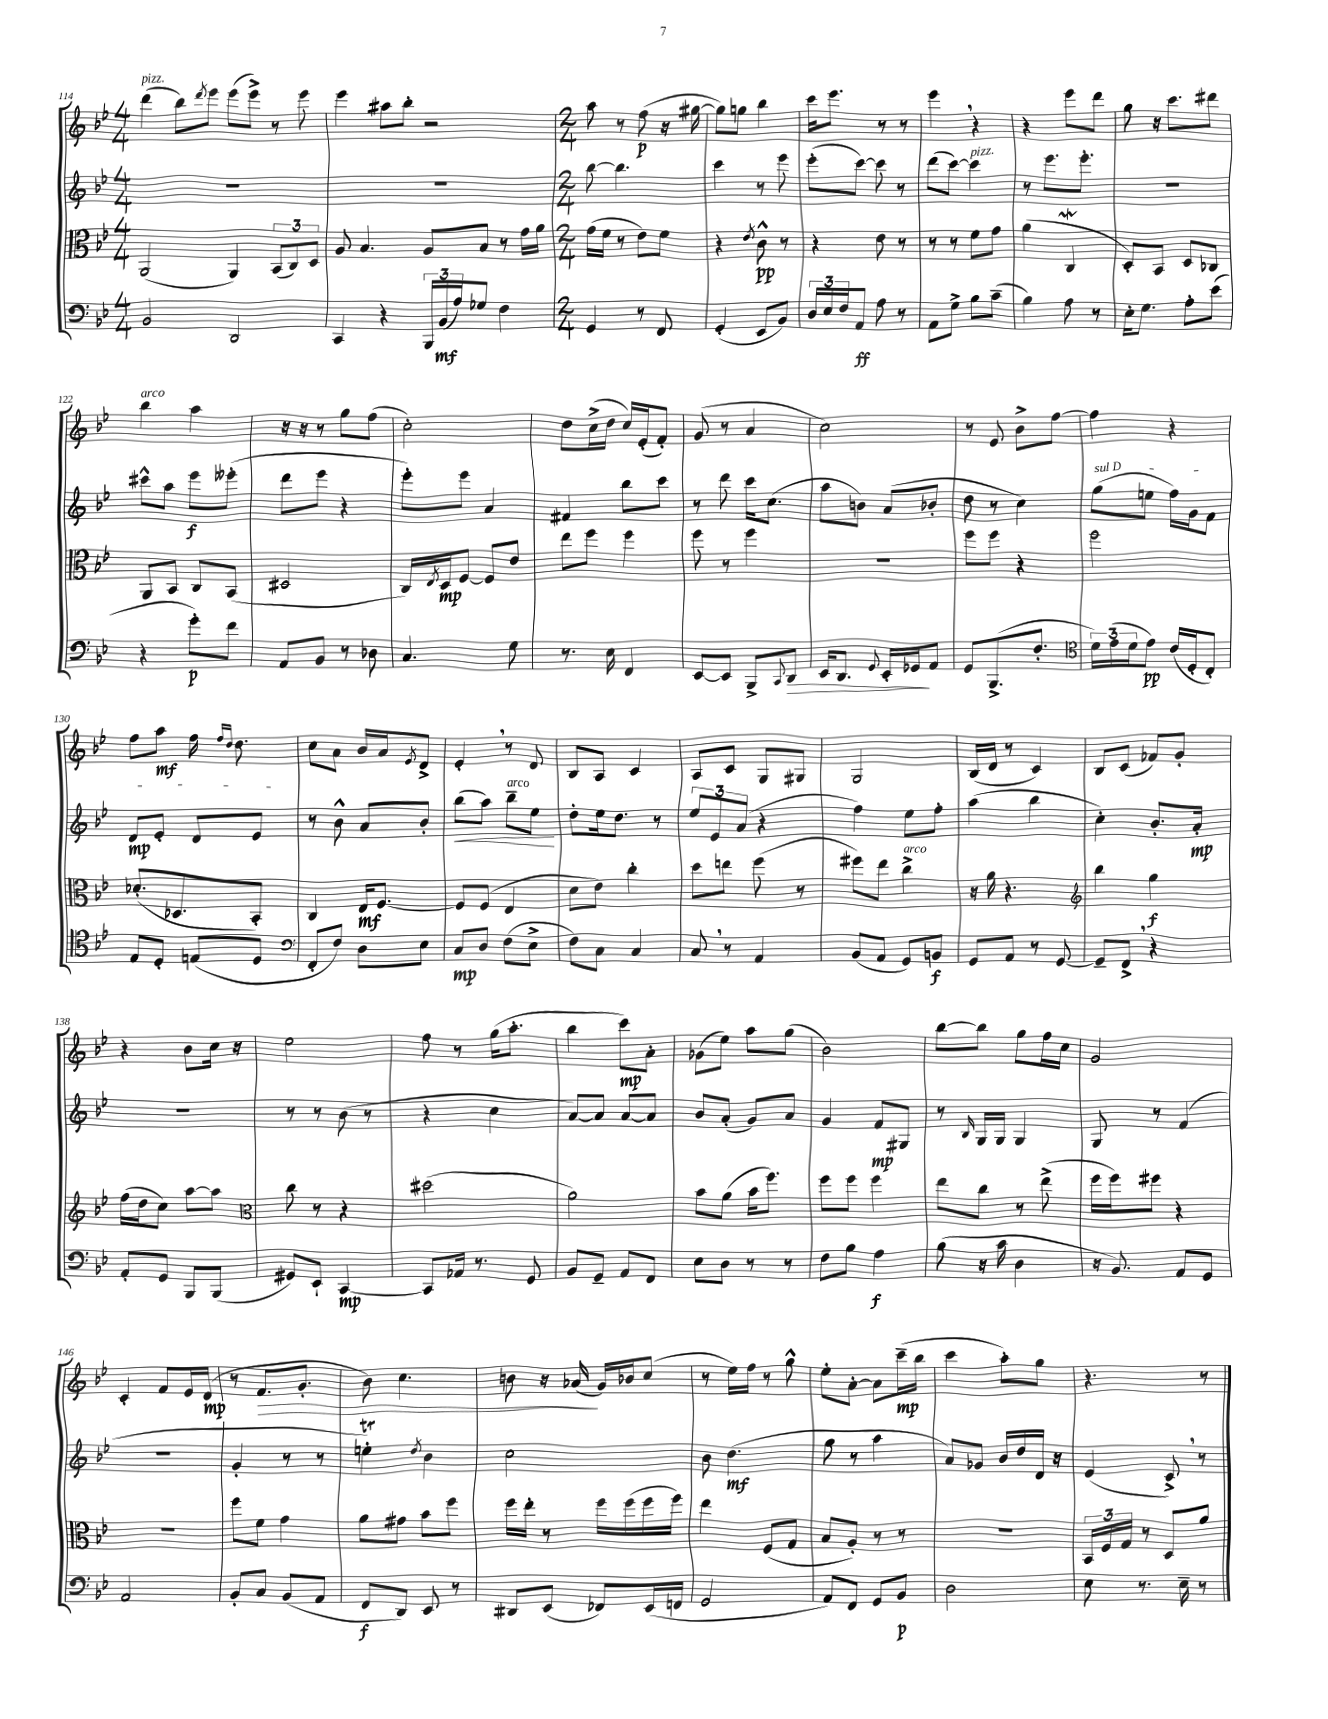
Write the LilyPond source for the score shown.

<<
\new StaffGroup <<
\new Staff = "s0" {
    \clef treble \key bes \major \numericTimeSignature \time 4/4
    d'''4^\markup { \italic "pizz." }( bes''8) \acciaccatura { d'''8 } ees'''8 ees'''8( ees'''8->) r8 ees'''8 |
    ees'''4 ais''8 bes''8-. r2 |
    \numericTimeSignature \time 2/4 a''8 r8 f''8\p( r16 gis''16~ |
    gis''8) g''8 bes''4 |
    c'''16 ees'''8. r8 r8 |
    ees'''4 \breathe r4 |
    r4 ees'''8 d'''8 |
    g''8 r16 c'''8. dis'''8 |
    bes''4^\markup { \italic "arco" } a''4 |
    r16 r16 r8 g''8 f''8( |
    c''2-.) |
    d''8 c''16->( d''16 c''16) ees'16-.( f'8-.) |
    g'8( r8 a'4 |
    c''2) |
    r8 ees'8 bes'8-> f''8~ |
    f''4 r4 |
    f''8 a''8\mf f''16 \grace { f''16 d''16 } d''8. |
    c''8 a'8 bes'16 a'16 \acciaccatura { ees'8 } d'8-> |
    ees'4-. \breathe r8 d'8 |
    bes8 a8 c'4 |
    a8 c'8 g8 gis8 |
    g2 |
    bes16( d'16 r8 c'4) |
    bes8 c'8( fes'8) g'8-. |
    r4 bes'8 c''16 r16 |
    ees''2 |
    f''8 r8 g''16( a''8.-. |
    bes''4 c'''8\mp) a'8-. |
    ges'8( ees''8) a''8 g''8( |
    bes'2) |
    bes''8~ bes''8 g''8 f''16 c''16 |
    g'2 |
    c'4-. f'8 ees'16 d'16\mp( |
    r8 f'8.\> g'8.-. |
    bes'8) c''4. |
    b'8 r16 aes'16\!( g'16) bes'16 c''8( |
    r8 ees''16) f''16 r8 g''8-^ |
    ees''8-. a'8~-. a'8 c'''16--\mp( bes''16 |
    c'''4 a''8-.) g''8 |
    r4. r8 \bar "|." |
}
\new Staff = "s1" {
    \clef treble \key bes \major \numericTimeSignature \time 4/4
    R1 |
    R1 |
    \numericTimeSignature \time 2/4 bes''8~ bes''4. |
    c'''4 r8 ees'''8 |
    ees'''8-.( c'''8~) c'''8 r8 |
    d'''8( c'''8~) c'''4^\markup { \italic "pizz." } |
    r8 ees'''8. ees'''8.-. |
    R2 |
    cis'''8-^ a''8 ees'''8\f eeses'''8-.( |
    d'''8 ees'''8 r4 |
    ees'''8-.) ees'''8 a'4 |
    fis'4 bes''8 c'''8 |
    r8 d'''8 c'''16 c''8.( |
    a''8 b'8) a'8( bes'8-. |
    d''8 r8 c''4) |
    \once \override TextSpanner.bound-details.left.text = \markup { \italic "sul D" } g''8\startTextSpan( e''8 f''16) g'16 f'8 |
    d'8\mp ees'8-. d'8 ees'8\stopTextSpan |
    r8 bes'8-^ a'8 bes'8-. |
    bes''8\<( a''8) bes''8--^\markup { \italic "arco" } ees''8\! |
    d''8-. ees''16 d''8. r8 |
    \tuplet 3/2 { ees''8 ees'8 a'8( } r4 |
    f''4) ees''8 f''8-. |
    a''4( bes''4 |
    c''4-.) bes'8.-. a'16-.\mp |
    R2 |
    r8 r8 bes'8( r8 |
    r4 c''4 |
    a'8~) a'8 a'8~ a'8 |
    bes'8 a'8-.( g'8) a'8 |
    g'4 f'8\mp gis8 |
    r8 \grace { bes16 } g16 g16 g4 |
    g8 r8 f'4( |
    R2 |
    g'4-. r8 r8 |
    e''4-.\trill) \acciaccatura { d''8 } bes'4 |
    c''2 |
    bes'8 d''4.\mf( |
    g''8 r8 a''4 |
    a'8) ges'8 bes'16 d''16 d'16 r16 |
    ees'4( c'8->) \breathe r8 \bar "|." |
}
\new Staff = "s2" {
    \clef alto \key bes \major \numericTimeSignature \time 4/4
    a,2( a,4) \tuplet 3/2 { bes,8( c8) d8 } |
    a8 bes4. a8 bes8 r8 g'16 a'16 |
    \numericTimeSignature \time 2/4 g'16( f'16 r8 ees'8) f'8 |
    r4 \acciaccatura { ees'8 } c'8-^\pp r8 |
    r4 ees'8 r8 |
    r8 r8 f'8 g'8 |
    a'4( c4\mordent |
    d8-.) bes,8 d8 ces8 |
    a,8 bes,8 c8 bes,8( |
    dis2 |
    c16) \acciaccatura { ees8 } d16\mp f8~ f8 ees'8 |
    ees''8 f''8 f''4 |
    f''8 r8 f''4 |
    r2 |
    f''8 f''8 r4 |
    f''2 |
    des'8.-.( des8. bes,8-.) |
    c4 ees16\mf f8.~ |
    f8 f8( ees4 |
    d'8 ees'8) c''4-. |
    d''8 e''8 f''8( r8 |
    fis''8) ees''8 c''4->^\markup { \italic "arco" } |
    r16 a'16 r4. |
    \clef treble bes''4 g''4\f |
    f''16( d''16 c''8) a''8~ a''8 |
    \clef alto c''8 r8 r4 |
    dis''2( |
    a'2) |
    bes'8 a'8( bes'16 f''8.) |
    f''8 f''8 f''4 |
    ees''8 c''8 r8 ees''8->( |
    f''16 f''16) fis''8 r4 |
    R2 |
    f''8 f'8 g'4 |
    a'8 gis'8 bes'8 f''8 |
    f''16 ees''16-. r8 f''16 f''16( f''16 f''16) |
    ees''4 f8( g8 |
    bes8 a8-.) r8 r8 |
    r2 |
    \tuplet 3/2 { bes,16 f16 g16 } r8 d8 a'8 \bar "|." |
}
\new Staff = "s3" {
    \clef bass \key bes \major \numericTimeSignature \time 4/4
    bes,2 d,2 |
    c,4 r4 \tuplet 3/2 { bes,,16 bes,16\mf( a16) } ges8 f4 |
    \numericTimeSignature \time 2/4 g,4 r8 f,8 |
    g,4-.( ees,8 bes,8) |
    \tuplet 3/2 { d16 ees16 f16 } a,8\ff a8 r8 |
    a,8 g8-> bes8 c'8--( |
    bes4) a8 r8 |
    ees16-. g8. a8-. ees'8( |
    r4 g'8-.\p) f'8 |
    a,8 bes,8 r8 des8 |
    c4. g8 |
    r8. ees16 f,4 |
    ees,8~ ees,8 bes,,8-> \appoggiatura { c,8 } d,8\> |
    ees,16 d,8. \appoggiatura { g,8 } ees,16-. ges,16\! a,8 |
    g,8 bes,,8.->( f8.-. |
    \clef tenor \tuplet 3/2 { d'16) ees'16( d'16 } ees'8\pp) c'16( d16-. c8-.) |
    ees8 d8-. e8( d8 |
    \clef bass f,8-. f8) d8 ees8 |
    c8\mp d8 f8( ees8-> |
    f8) c8 c4 |
    c8 \breathe r8 a,4 |
    bes,8( a,8 g,8) b,8\f |
    g,8 a,8 r8 g,8~ |
    g,8-- f,8-> \breathe r4 |
    a,8-. g,8 bes,,8 bes,,8( |
    gis,8) ees,8-! c,4~\mp |
    c,8 aes,16 r8. g,8 |
    bes,8 g,8-- a,8 f,8 |
    ees8 d8 r8 r8 |
    f8 bes8 a4\f |
    bes8( r16 c'16 d4 |
    r16 bes,8.) a,8 g,8 |
    a,2 |
    bes,8-. c8 bes,8( a,8 |
    f,8\f d,8) ees,8 r8 |
    dis,8 ees,8( fes,8) ees,16( f,16 |
    g,2 |
    a,8) f,8 g,8 bes,8\p |
    d2 |
    ees8 r8. ees16-- r8 \bar "|." |
}
>>
>>
\layout { \context { \Score currentBarNumber = #114 } }
